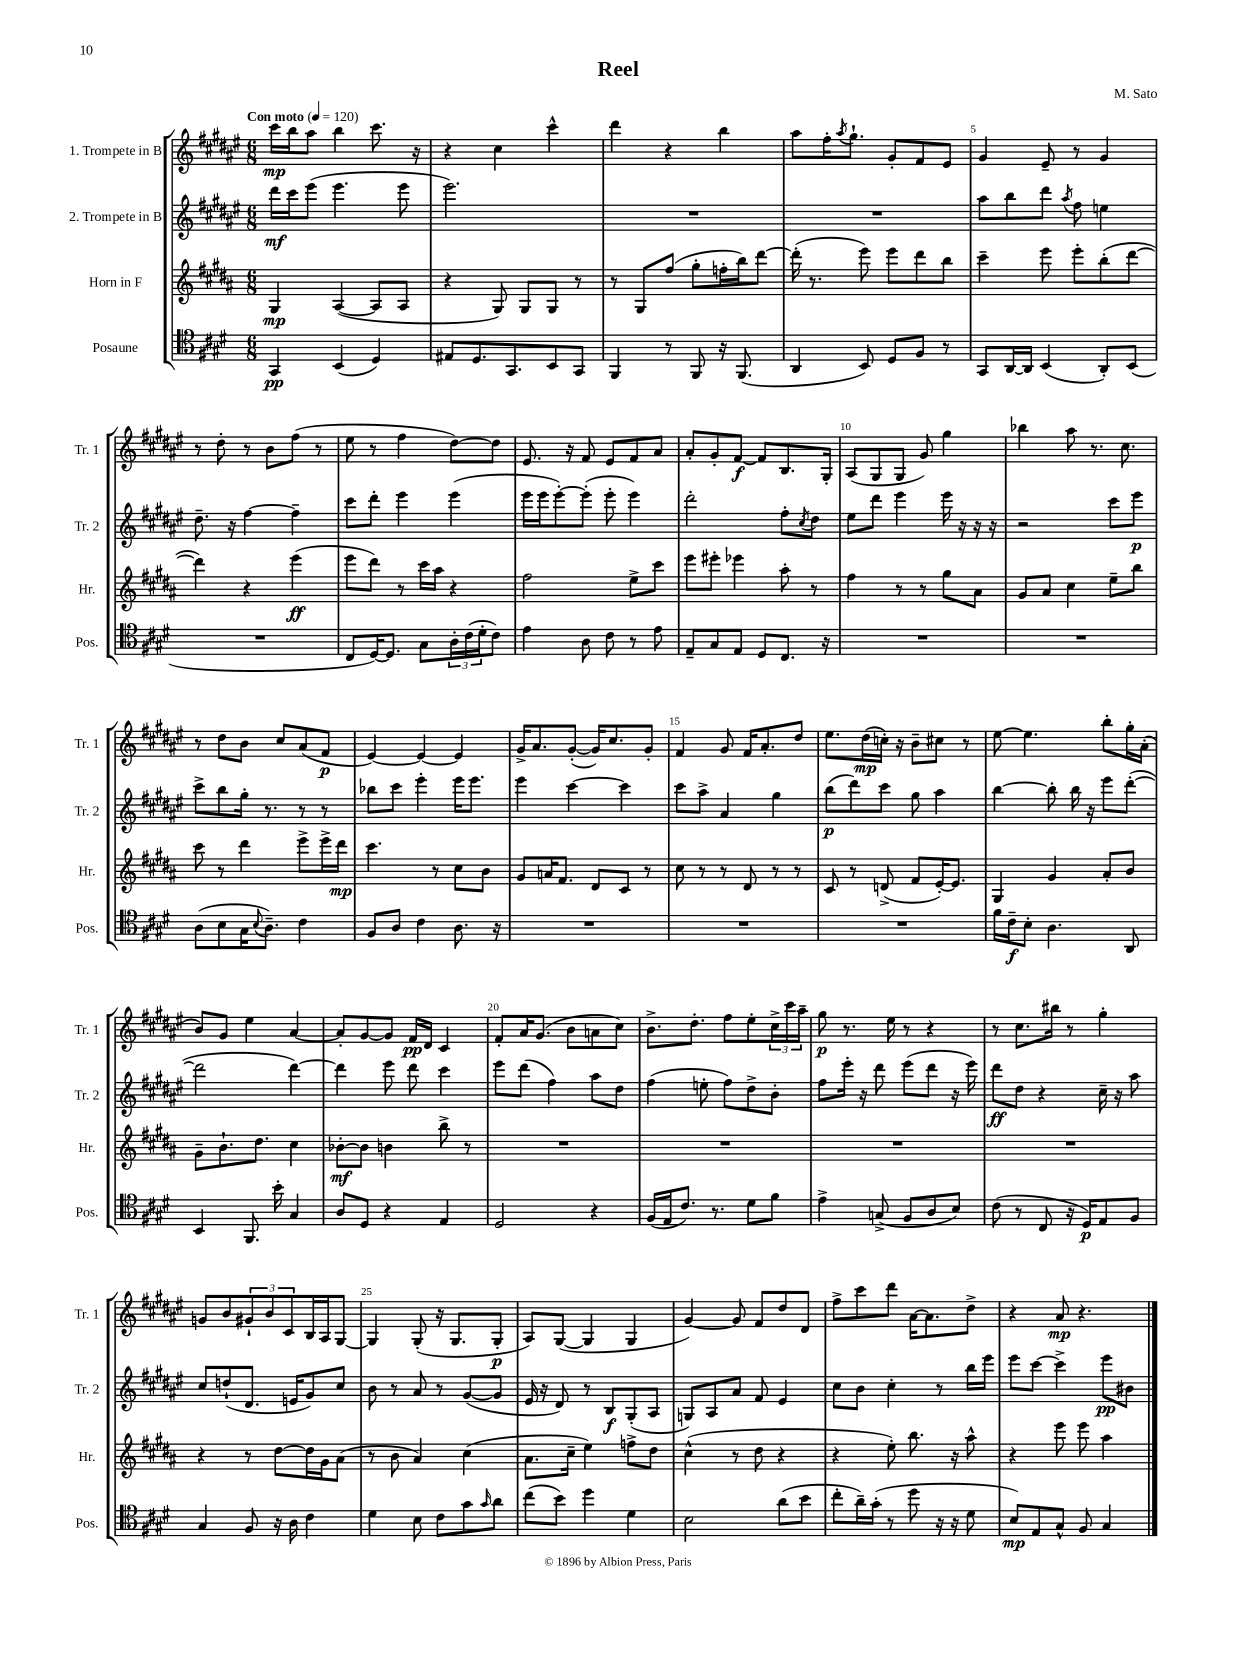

**kern	**kern	**kern	**kern
*staff4	*staff3	*staff2	*staff1
*clefC4	*clefG2	*clefG2	*clefG2
*k[f#c#g#d#]	*k[f#c#g#d#a#]	*k[f#c#g#d#a#e#]	*k[f#c#g#d#a#e#]
*M6/8	*M6/8	*M6/8	*M6/8
*MM120	*MM120	*MM120	*MM120
4GG#	4G#	16ddd#	16ccc#
.	.	16ccc#	16bb
.	.	(8eee#	8aa#
(4BB	([4A#	4.eee#	4bb
4D#)	8A#]	.	8.ccc#
.	8A#	8eee#	.
.	.	.	16r
=	=	=	=
8E#	4r	2.eee#)	4r
8.D#	.	.	.
.	8G#)	.	4cc#
8.GG#	.	.	.
.	8G#	.	.
8BB	8G#	.	4ccc#^^
8GG#	8r	.	.
=	=	=	=
4FF#	8r	2.r	4ddd#
.	8G#	.	.
8r	(8ff#	.	4r
8FF#	8gg#'	.	.
16r	16ff'	.	4bb
(8.FF#	16bb)	.	.
.	[8ddd#	.	.
=	=	=	=
4AA	(16ddd#']	2.r	8aa#
.	8.r	.	.
.	.	.	16ff#'
.	.	.	8qaa#
.	.	.	8.gg#`
8BB)	8eee)	.	.
8D#	8eee	.	8g#'
8F#	8ddd#	.	8f#
8r	8bb	.	8e#
=	=	=	=
8GG#	4ccc#~	8aa#	4g#
[16AA	.	8bb	.
16AA]	.	.	.
(4BB	8eee	8ddd#	8e#~
.	.	8qaa#	.
.	8eee'	8ff#	8r
8AA')	(8bb'	4ee	4g#
(8BB	[8ddd#	.	.
=	=	=	=
2.r	4ddd#])	8.dd#~	8r
.	.	.	8dd#'
.	.	16r	.
.	4r	[4ff#	8r
.	.	.	8b
.	(4eee	4ff#~]	(8ff#
.	.	.	8r
=	=	=	=
8C#	8eee	8ccc#	8ee#
[16D#)	8ddd#)	8ddd#'	8r
8.D#]	.	.	.
.	8r	4eee#	4ff#
8G#	16ccc#	.	.
.	16aa#	.	.
24A'	4r	(4eee#	[8dd#)
(24c#	.	.	.
24d#'	.	.	.
8c#)	.	.	8dd#]
=	=	=	=
4e	2ff#	16eee#	8.e#
.	.	16eee#	.
.	.	[8eee#')	.
.	.	.	16r
8A	.	(8eee#']	8f#
8c#	.	8eee#'	8e#
8r	8ee^	4eee#)	8f#
8e	8ccc#	.	8a#
=	=	=	=
8E~	8eee	2ddd#'	8a#'
8G#	8eee#'	.	8g#'
8E	4eee-	.	[8f#
8D#	.	.	8f#]
8.C#	8aa#'	8ff#'	8.B
.	.	8qcc#	.
.	8r	8dd#	.
16r	.	.	16G#'
=	=	=	=
2.r	4ff#	8ee#	(8A#
.	.	8ddd#	8G#
.	8r	4eee#	8G#
.	8r	.	8g#)
.	8gg#	16eee#	4gg#
.	.	16r	.
.	8a#	16r	.
.	.	16r	.
=	=	=	=
2.r	8g#	2r	4bb-
.	8a#	.	.
.	4cc#	.	8aa#
.	.	.	8.r
.	8ee~	8ccc#	.
.	.	.	8.cc#
.	8bb	8eee#	.
=	=	=	=
(8A	8ccc#	8ccc#^	8r
8B	8r	8bb	8dd#
16G#	4ddd#	16gg#'	8b
8qqB	.	.	.
8.A~)	.	8.r	.
.	.	.	8cc#
4c#	8eee^	8r	(8a#
.	16eee^	8r	8f#
.	16ddd#	.	.
=	=	=	=
8F#	4.ccc#	8bb-	[4e#)
8A	.	8ccc#	.
4c#	.	4eee#'	4e#_
.	8r	.	.
8.A	8cc#	16eee#	4e#]
.	.	8.eee#	.
.	8b	.	.
16r	.	.	.
=	=	=	=
2.r	8g#	4eee#	16g#^
.	.	.	8.a#
.	16a	.	.
.	8.f#	.	.
.	.	[4ccc#	([8g#'
.	8d#	.	16g#])
.	.	.	8.cc#
.	8c#	4ccc#]	.
.	8r	.	8g#'
=	=	=	=
2.r	8cc#	8ccc#	4f#
.	8r	8aa#^	.
.	8r	4a#	8g#
.	8d#	.	16f#
.	.	.	8.a#'
.	8r	4gg#	.
.	8r	.	8dd#
=	=	=	=
2.r	8c#	(8bb	8.ee#
.	8r	8ddd#)	.
.	.	.	(16dd#
.	(8d^	8ccc#	16cc')
.	.	.	16r
.	8f#	8gg#	8b~
.	[16e')	4aa#	8cc#
.	8.e]	.	.
.	.	.	8r
=	=	=	=
16f#	4G#	[4bb	[8ee#
16c#~	.	.	.
8B'	.	.	4.ee#]
4.A	4g#	8bb']	.
.	.	16bb	.
.	.	16r	.
.	8a#'	8eee#	8bb'
8AA	8b	([8ddd#'	16gg#'
.	.	.	(16a#'
=	=	=	=
4BB	8g#~	2ddd#]	8b)
.	8.b`	.	8g#
8.FF#	.	.	4ee#
.	8.dd#	.	.
16b'	.	.	.
4G#	4cc#	[4ddd#)	[4a#
=	=	=	=
8A	[8b-'	4ddd#]	8a#']
8D#	8b-]	.	[8g#
4r	4b	8eee#	8g#]
.	.	8ddd#	16f#
.	.	.	16d#
4E	8bb^	4ccc#	4c#
.	8r	.	.
=	=	=	=
2D#	2.r	8eee#	8f#'
.	.	(8ddd#	16a#
.	.	.	(8.g#
.	.	4ff#)	.
.	.	.	8b
4r	.	8aa#	8a
.	.	8dd#	8cc#)
=	=	=	=
(16F#	2.r	(4ff#	8.b^
16E	.	.	.
8.c#)	.	.	.
.	.	.	8.dd#'
.	.	8ee'	.
8.r	.	.	.
.	.	8ff#)	8ff#
8d#	.	8dd#^	8ee#'
8f#	.	8b'	24cc#^
.	.	.	24ccc#
.	.	.	24aa#~
=	=	=	=
4e^	2.r	8ff#	8gg#
.	.	16eee#'	8.r
.	.	16r	.
(8G^	.	8ddd#	.
.	.	.	16ee#
8F#	.	(8eee#	8r
8A	.	8ddd#	4r
8B)	.	16r	.
.	.	16eee#)	.
=	=	=	=
(8c#	2.r	8ddd#	8r
8r	.	8dd#	8.cc#
8C#	.	4r	.
.	.	.	16bb#
16r	.	.	8r
16D#)	.	.	.
8E	.	16cc#~	4gg#'
.	.	16r	.
8F#	.	8aa#	.
=	=	=	=
4G#	4r	8cc#	8g
.	.	(8dd`	8b
8F#	8r	8.d#	12g#`
.	.	.	12b
16r	[8dd#	.	.
.	.	.	12c#
16A	.	16e	.
4c#	16dd#]	8g#)	16B
.	16g#	.	16A#
.	(8a#	8cc#	[8G#
=	=	=	=
4d#	8r	8b	4G#]
.	8b	8r	.
8B	4a#)	8a#	(8G#'
8c#	.	8r	16r
.	.	.	8.G#
8g#	(4cc#	([8g#	.
16qqg#	.	.	.
8a	.	8g#]	8G#'
=	=	=	=
(8cc#	8.a#	16e#	8A#)
.	.	16r	.
8b)	.	8d#)	([8G#
.	16cc#~	.	.
4dd#	4ee)	8r	4G#]
.	.	8B	.
4d#	8ff^	(8G#'	4G#
.	8dd#	8A#	.
=	=	=	=
2B	(4cc#^^	8G)	[4g#)
.	.	8A#	.
.	8r	8a#	8g#]
.	8dd#	8f#	8f#
(8a	4r	4e#	8dd#
8b	.	.	8d#
=	=	=	=
8cc#'	4r	8cc#	8ff#^
16a~)	.	8b	8ccc#
(16g#'	.	.	.
8r	8ee')	4cc#'	8ddd#
8dd#	8.bb	.	[16a#
.	.	.	8.a#]
16r	.	8r	.
16r	16r	.	.
8d#	8aa#^^	16bb	8dd#^
.	.	16eee#	.
=	=	=	=
8B)	4r	8eee#	4r
8E	.	[8ccc#	.
8G#^^	8eee	4ccc#^]	8a#
8F#	8eee	.	4.r
4G#	4aa#	8eee#	.
.	.	8b#	.
==	==	==	==
*-	*-	*-	*-
